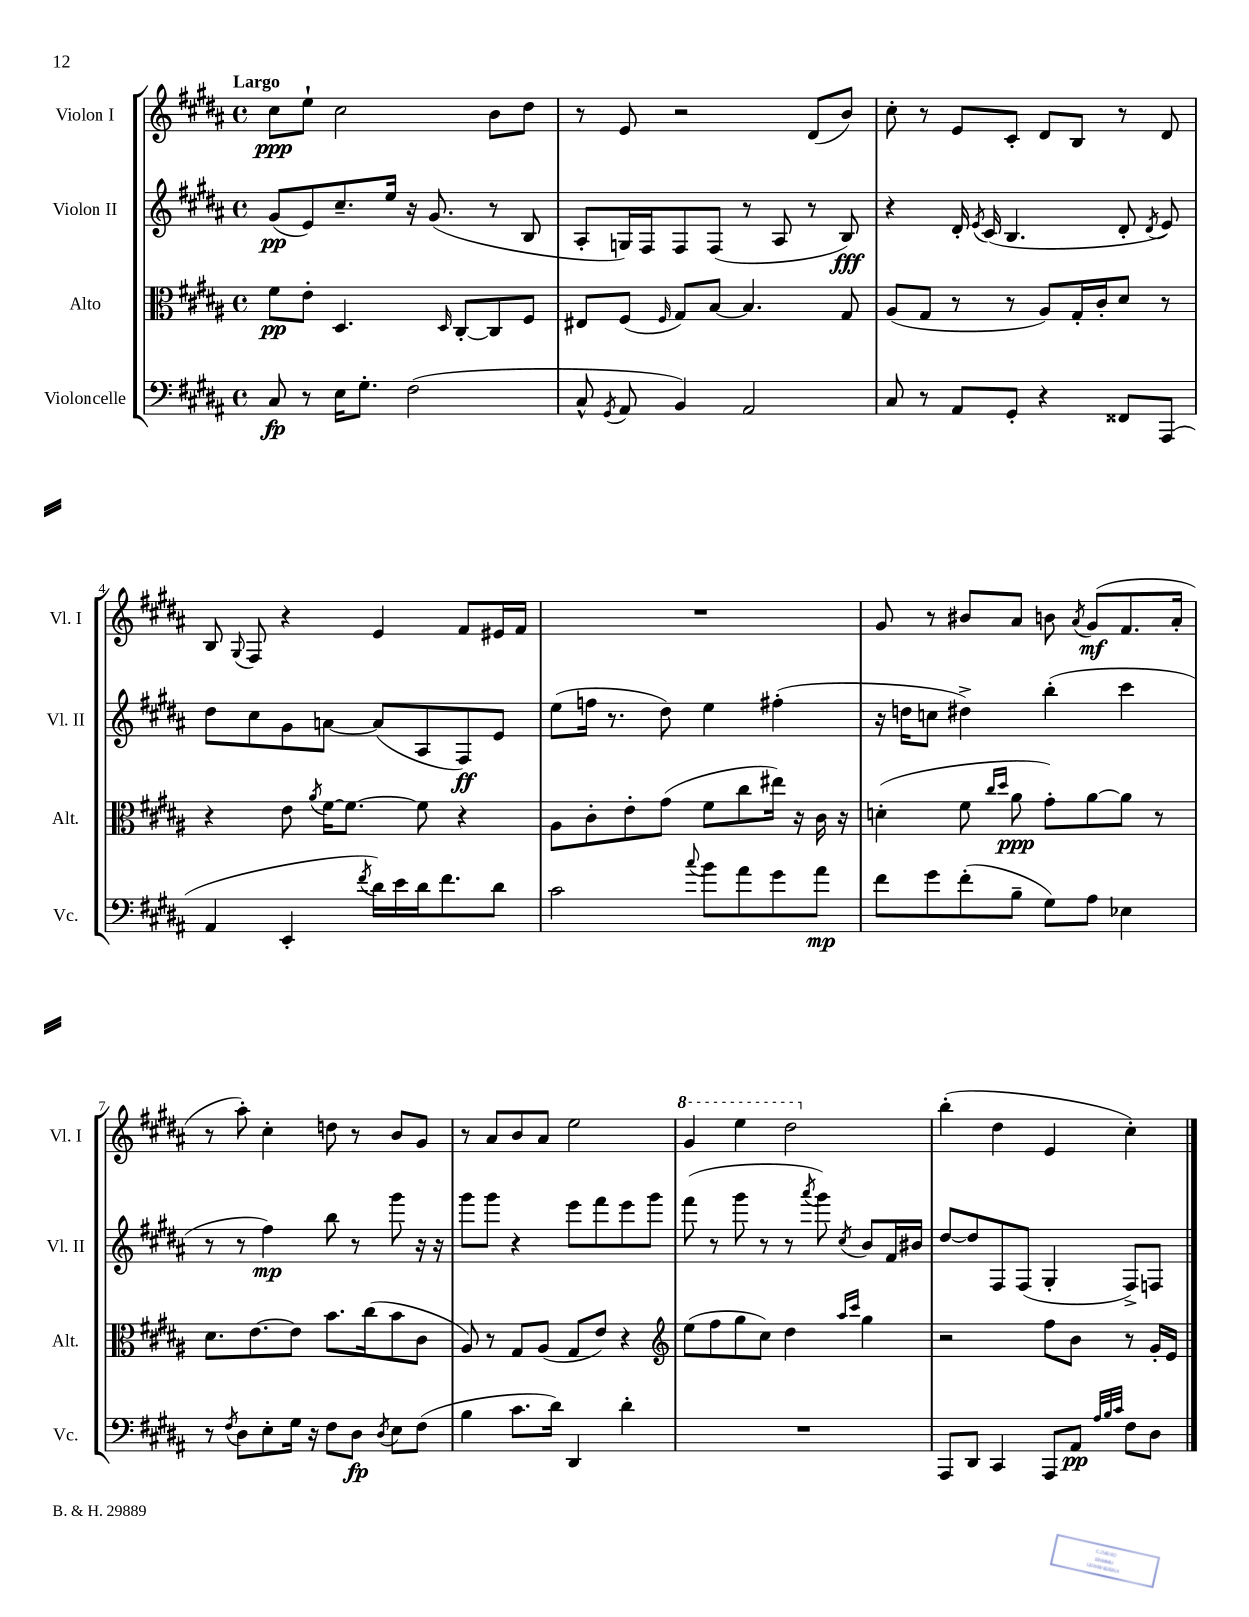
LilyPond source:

<<
\new StaffGroup <<
\new Staff = "s0" \with { instrumentName = "Violon I" shortInstrumentName = "Vl. I" } {
    \clef treble \key b \major \defaultTimeSignature \time 4/4 \tempo "Largo"
    \autoBeamOff cis''8[\ppp e''8]-! cis''2 b'8[ dis''8] |
    r8 e'8 r2 dis'8[( b'8]) |
    cis''8-. r8 e'8[ cis'8]-. dis'8[ b8] r8 dis'8 |
    b8 \appoggiatura { gis8 } fis8 r4 e'4 fis'8[ eis'16 fis'16] |
    R1 |
    gis'8 r8 bis'8[ ais'8] b'8 \acciaccatura { ais'8 } gis'8[\mf( fis'8. ais'16]-. |
    r8 ais''8-.) cis''4-. d''8 r8 b'8[ gis'8] |
    r8 ais'8[ b'8 ais'8] e''2 |
    \ottava #1 gis''4 e'''4 dis'''2 \ottava #0 |
    b''4-.( dis''4 e'4 cis''4-.) \bar "|." |
}
\new Staff = "s1" \with { instrumentName = "Violon II" shortInstrumentName = "Vl. II" } {
    \clef treble \key b \major \defaultTimeSignature \time 4/4
    \autoBeamOff gis'8[\pp( e'8) cis''8.-- e''16] r16 gis'8.( r8 b8 |
    ais8[-. g16) fis16 fis8 fis8]( r8 ais8 r8 b8\fff) |
    r4 dis'16-. \acciaccatura { e'8 } cis'16( b4. dis'8-. \acciaccatura { dis'8 } e'8) |
    dis''8[ cis''8 gis'8 a'8]~ a'8[( ais8 fis8\ff) e'8] |
    e''8[( f''16] r8. dis''8) e''4 fis''4-.( |
    r16 d''16[ c''8] dis''4->) b''4-.( cis'''4 |
    r8 r8 fis''4\mp) b''8 r8 gis'''8 r16 r16 |
    gis'''8[ gis'''8] r4 e'''8[ fis'''8 e'''8 gis'''8] |
    fis'''8( r8 gis'''8 r8 r8 \acciaccatura { ais'''8 } gis'''8) \acciaccatura { cis''8 } b'8[ fis'16 bis'16] |
    dis''8[~ dis''8 fis8 fis8]( gis4-. fis8[->) f8] \bar "|." |
}
\new Staff = "s2" \with { instrumentName = "Alto" shortInstrumentName = "Alt." } {
    \clef alto \key b \major \defaultTimeSignature \time 4/4
    \autoBeamOff fis'8[\pp e'8]-. dis4. \grace { dis16 } cis8[~-. cis8 fis8] |
    eis8[ fis8]( \grace { fis16 } gis8[) b8]~ b4. gis8 |
    ais8[( gis8] r8 r8 ais8[) gis16-. cis'16-. dis'8] r8 |
    r4 e'8 \acciaccatura { ais'8 } fis'16[~ fis'8.]~ fis'8 r4 |
    ais8[ cis'8-. e'8-. gis'8]( fis'8[ cis''8 eis''16]) r16 cis'16 r16 |
    d'4-.( fis'8 \grace { cis''16[ dis''16] } ais'8\ppp gis'8[-.) ais'8~ ais'8] r8 |
    dis'8.[ e'8.~ e'8] b'8.[ cis''16( b'8 cis'8] |
    ais8) r8 gis8[ ais8]( gis8[ e'8]) r4 |
    \clef treble e''8[( fis''8 gis''8 cis''8]) dis''4 \grace { ais''16[ cis'''16] } gis''4 |
    r2 fis''8[ b'8] r8 gis'16[-. e'16] \bar "|." |
}
\new Staff = "s3" \with { instrumentName = "Violoncelle" shortInstrumentName = "Vc." } {
    \clef bass \key b \major \defaultTimeSignature \time 4/4
    \autoBeamOff cis8\fp r8 e16[ gis8.]-. fis2( |
    cis8-^ \acciaccatura { gis,8 } ais,8 b,4) ais,2 |
    cis8 r8 ais,8[ gis,8]-. r4 fisis,8[ ais,,8]( |
    ais,4 e,4-. \acciaccatura { fis'8 } dis'16[) e'16 dis'16 fis'8. dis'8] |
    cis'2 \appoggiatura { cis''8 } b'8[ ais'8 gis'8 ais'8]\mp |
    fis'8[ gis'8 fis'8-.( b8]-- gis8[) ais8] ees4 |
    r8 \acciaccatura { fis8 } dis8[ e8-. gis16] r16 fis8[ dis8]\fp \acciaccatura { dis8 } e8[ fis8]( |
    b4 cis'8.[ dis'16]) dis,4 dis'4-. |
    R1 |
    ais,,8[ dis,8] cis,4 ais,,8[ ais,8]\pp \grace { ais32[ b32 cis'32] } fis8[ dis8] \bar "|." |
}
>>
>>
